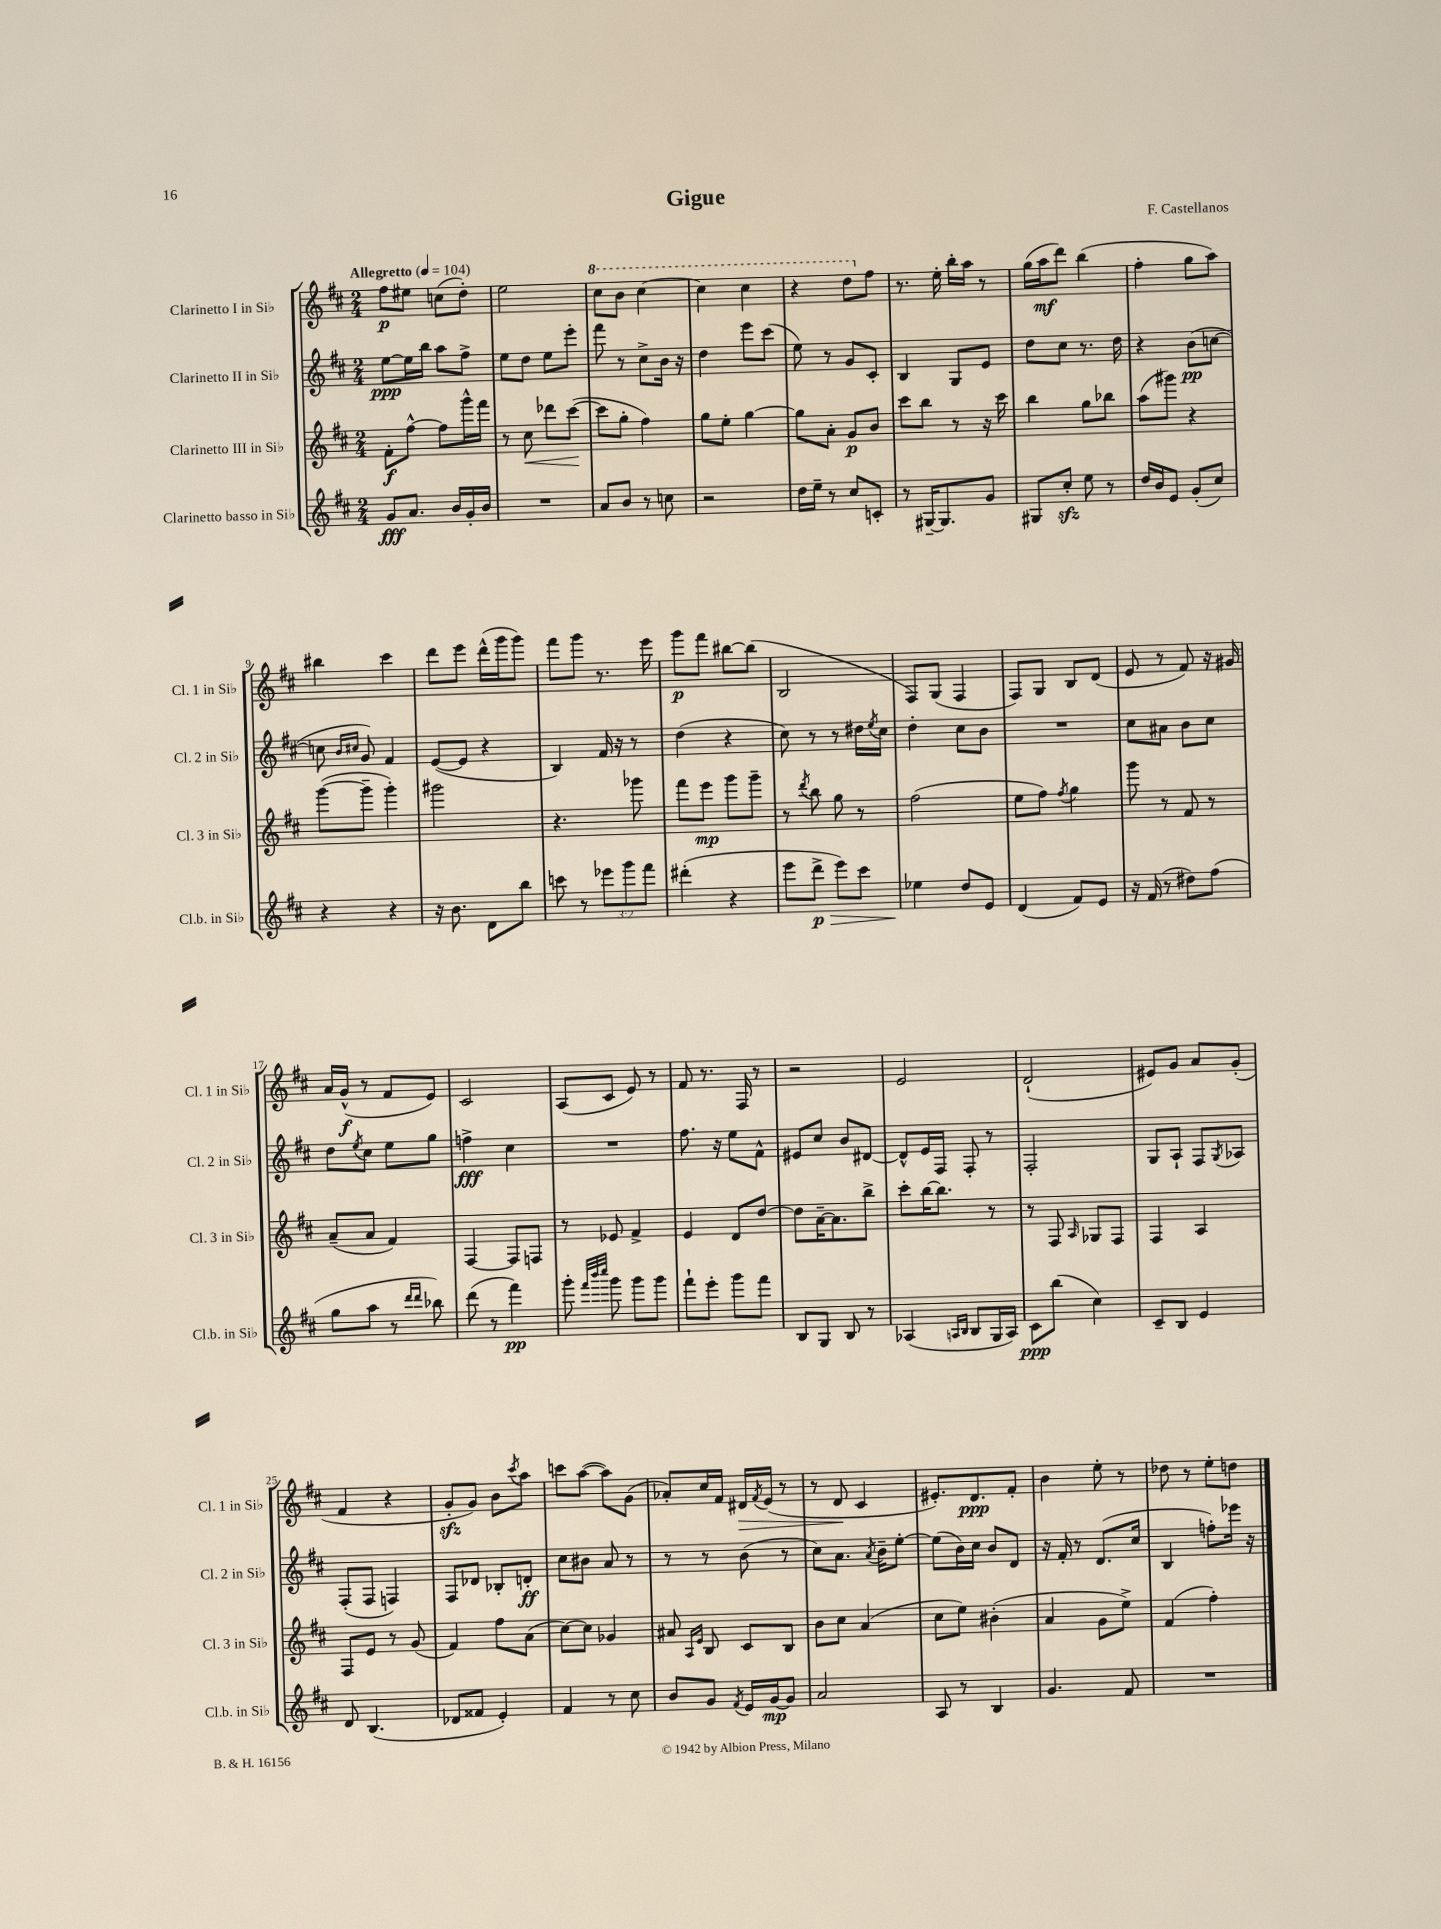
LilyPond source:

\header { title = "Gigue" composer = "F. Castellanos" }
<<
\new StaffGroup <<
\new Staff = "s0" \with { instrumentName = "Clarinetto I in Sib" shortInstrumentName = "Cl. 1 in Sib" } {
    \clef treble \key d \major \numericTimeSignature \time 2/4 \tempo "Allegretto" 4 = 104
    fis''8\p eis''8 c''8( d''8-.) |
    e''2 |
    \ottava #1 cis'''8 b''8 cis'''4~ |
    cis'''4 cis'''4 |
    r4 d'''8 \ottava #0 fis''8 |
    r8. e''16-. b''16-. a''16 r8 |
    g''16( a''16\mf d'''8) b''4( |
    fis''4-. g''8 a''8) |
    bis''4 cis'''4 |
    d'''8 e'''8 d'''16-^( g'''16 g'''8) |
    fis'''8 g'''8 r8. e'''16 |
    g'''8\p fis'''8 bis''8~ bis''8( |
    b2 |
    fis8) g8( fis4 |
    fis8) g8 b8 d'8( |
    e'8 r8 fis'8) r16 gis'16 |
    a'16 g'16-^\f( r8 fis'8 e'8) |
    cis'2 |
    a8( cis'8 e'8) r8 |
    fis'8 r8. fis16 r8 |
    r2 |
    e'2 |
    d'2-!( |
    eis'8) g'8 a'8 g'8-.( |
    fis'4 r4 |
    g'8-.\sfz g'8) b'8 \acciaccatura { cis'''8 } a''8 |
    c'''8 a''8~( a''8) g'8( |
    aes'8-.) cis''16 fis'16 dis'16\> \acciaccatura { fis'8 } e'16( r8 |
    r8 d'8\! cis'4 |
    eis'8.-.) d'8.\ppp fis'8-. |
    b'4 e''8-. r8 |
    des''8 r8 e''8-. d''8 \bar "|." |
}
\new Staff = "s1" \with { instrumentName = "Clarinetto II in Sib" shortInstrumentName = "Cl. 2 in Sib" } {
    \clef treble \key d \major \numericTimeSignature \time 2/4
    e''8~\ppp e''16 b''16 a''8 fis''8-> |
    e''8 d''8 e''8 e'''8-. |
    fis'''8 r8 cis''8-> b'16 r16 |
    d''4 e'''8 cis'''8( |
    e''8) r8 g'8 cis'8-. |
    b4 g8 e'8 |
    d''8 cis''8 r8. d''16 |
    r4 b'8\pp( c''8~ |
    c''8 \grace { b'16 cis''16 } g'8) fis'4 |
    e'8~( e'8 r4 |
    b4) fis'16 r16 r8 |
    d''4( r4 |
    cis''8) r8 r8 dis''16 \acciaccatura { e''8 } cis''16 |
    d''4-. cis''8 b'8 |
    R2 |
    cis''8 ais'8 b'8 cis''8 |
    d''8 \acciaccatura { e''8 } cis''8 e''8 g''8 |
    f''4->\fff cis''4 |
    R2 |
    fis''8. r16 e''8 fis'8-^ |
    eis'8 cis''8 b'8 dis'8~ |
    dis'8-^ e'16 fis16 fis8-. r8 |
    fis2-. |
    g8 a8-! fis8 \acciaccatura { g8 } aes8 |
    fis8-.( fis8 f4) |
    fis8 des'8 bes8-. d'8-.\ff |
    cis''8 bis'8 a'8 r8 |
    r8 r8 b'8( r8 |
    cis''8) a'8. \acciaccatura { a'8 } b'16-- e''8~-. |
    e''8( b'16) cis''16 b'8 d'8 |
    r16 fis'16-. r8 d'8.( cis''16 |
    b4 f''8-.) ees'''16 r16 \bar "|." |
}
\new Staff = "s2" \with { instrumentName = "Clarinetto III in Sib" shortInstrumentName = "Cl. 3 in Sib" } {
    \clef treble \key d \major \numericTimeSignature \time 2/4
    fis'8-.\f fis''8~-^ fis''8 g'''16-^ fis'''16 |
    r8 cis''8\< des'''8 cis'''8~\!( |
    cis'''8 g''8-. fis''4) |
    g''8 e''8-. g''4~ |
    g''8 a'8-. g'8\p b'8 |
    cis'''8 b''8 r8 r16 cis'''16 |
    b''4 g''8 bes''8 |
    a''8( gis'''8) r4 |
    g'''8~( g'''8-- g'''4-.) |
    gis'''2 |
    r4. ges'''8 |
    fis'''8 e'''8\mp g'''8 g'''8-- |
    r8 \acciaccatura { d'''8 } b''8 g''8 r8 |
    fis''2( |
    e''8 fis''8) \acciaccatura { fis''8 } g''4 |
    g'''8 r8 fis'8 r8 |
    a'8--( a'8 fis'4) |
    fis4~ fis8 f8 |
    r8 ees'8 fis'4-> |
    e'4 d'8 d''8~ |
    d''8 a'16~-- a'8. b''8-> |
    cis'''8-. b''16~ b''8. r8 |
    r8 fis8 \grace { a16 } ges8 fis8 |
    fis4 a4 |
    fis8 e'8 r8 g'8( |
    fis'4) fis''8 a'8( |
    cis''8~) cis''8 ges'4 |
    ais'8 \grace { a16 e'16 } b8 cis'8 b8 |
    b'8 cis''8 a'4( |
    cis''8 e''8) bis'4-.( |
    a'4 g'8 e''8->) |
    fis'4( fis''4-.) \bar "|." |
}
\new Staff = "s3" \with { instrumentName = "Clarinetto basso in Sib" shortInstrumentName = "Cl.b. in Sib" } {
    \clef treble \key d \major \numericTimeSignature \time 2/4 \override Staff.TupletNumber.text = #tuplet-number::calc-fraction-text
    g'8\fff a'8. b'16 g'16-. b'16 |
    R2 |
    a'8 b'8 r8 c''8 |
    r2 |
    d''16 e''16-- r8 cis''8 c'8-. |
    r8 gis16~-- gis8. g'8 |
    gis8 cis''8-.\sfz e''8 r8 |
    d''16 b'16 e'8 g'8-.( cis''8) |
    r4 r4 |
    r16 b'8. d'8 b''8 |
    c'''8 r8 \tuplet 3/2 { ees'''8 g'''8 fis'''8 } |
    dis'''4-.( r4 |
    e'''8 d'''8->\p\> e'''8) cis'''8 |
    ees''4\! d''8 e'8 |
    d'4( fis'8) e'8 |
    r16 fis'16( r8 dis''8) fis''8( |
    g''8 a''8 r8 \grace { d'''16 d'''16 } bes''8) |
    d'''8( r8 fis'''4\pp) |
    g'''8-. \grace { fis'''32 b'''32 cis''''32 } g'''8 g'''8 g'''8 |
    fis'''8-! e'''8-. g'''8 fis'''8 |
    b8 g8 b8 r8 |
    aes4( \grace { a16 b16 } b8 g16 a16) |
    cis'8\ppp b''8( cis''4) |
    cis'8-- b8 e'4 |
    d'8 b4.( |
    des'8 fisis'8 e'4-.) |
    fis'4 r8 cis''8 |
    b'8 g'8 \acciaccatura { fis'8 } e'16 g'16~\mp g'8 |
    a'2 |
    a8 r8 b4 |
    g'4. fis'8 |
    R2 \bar "|." |
}
>>
>>
